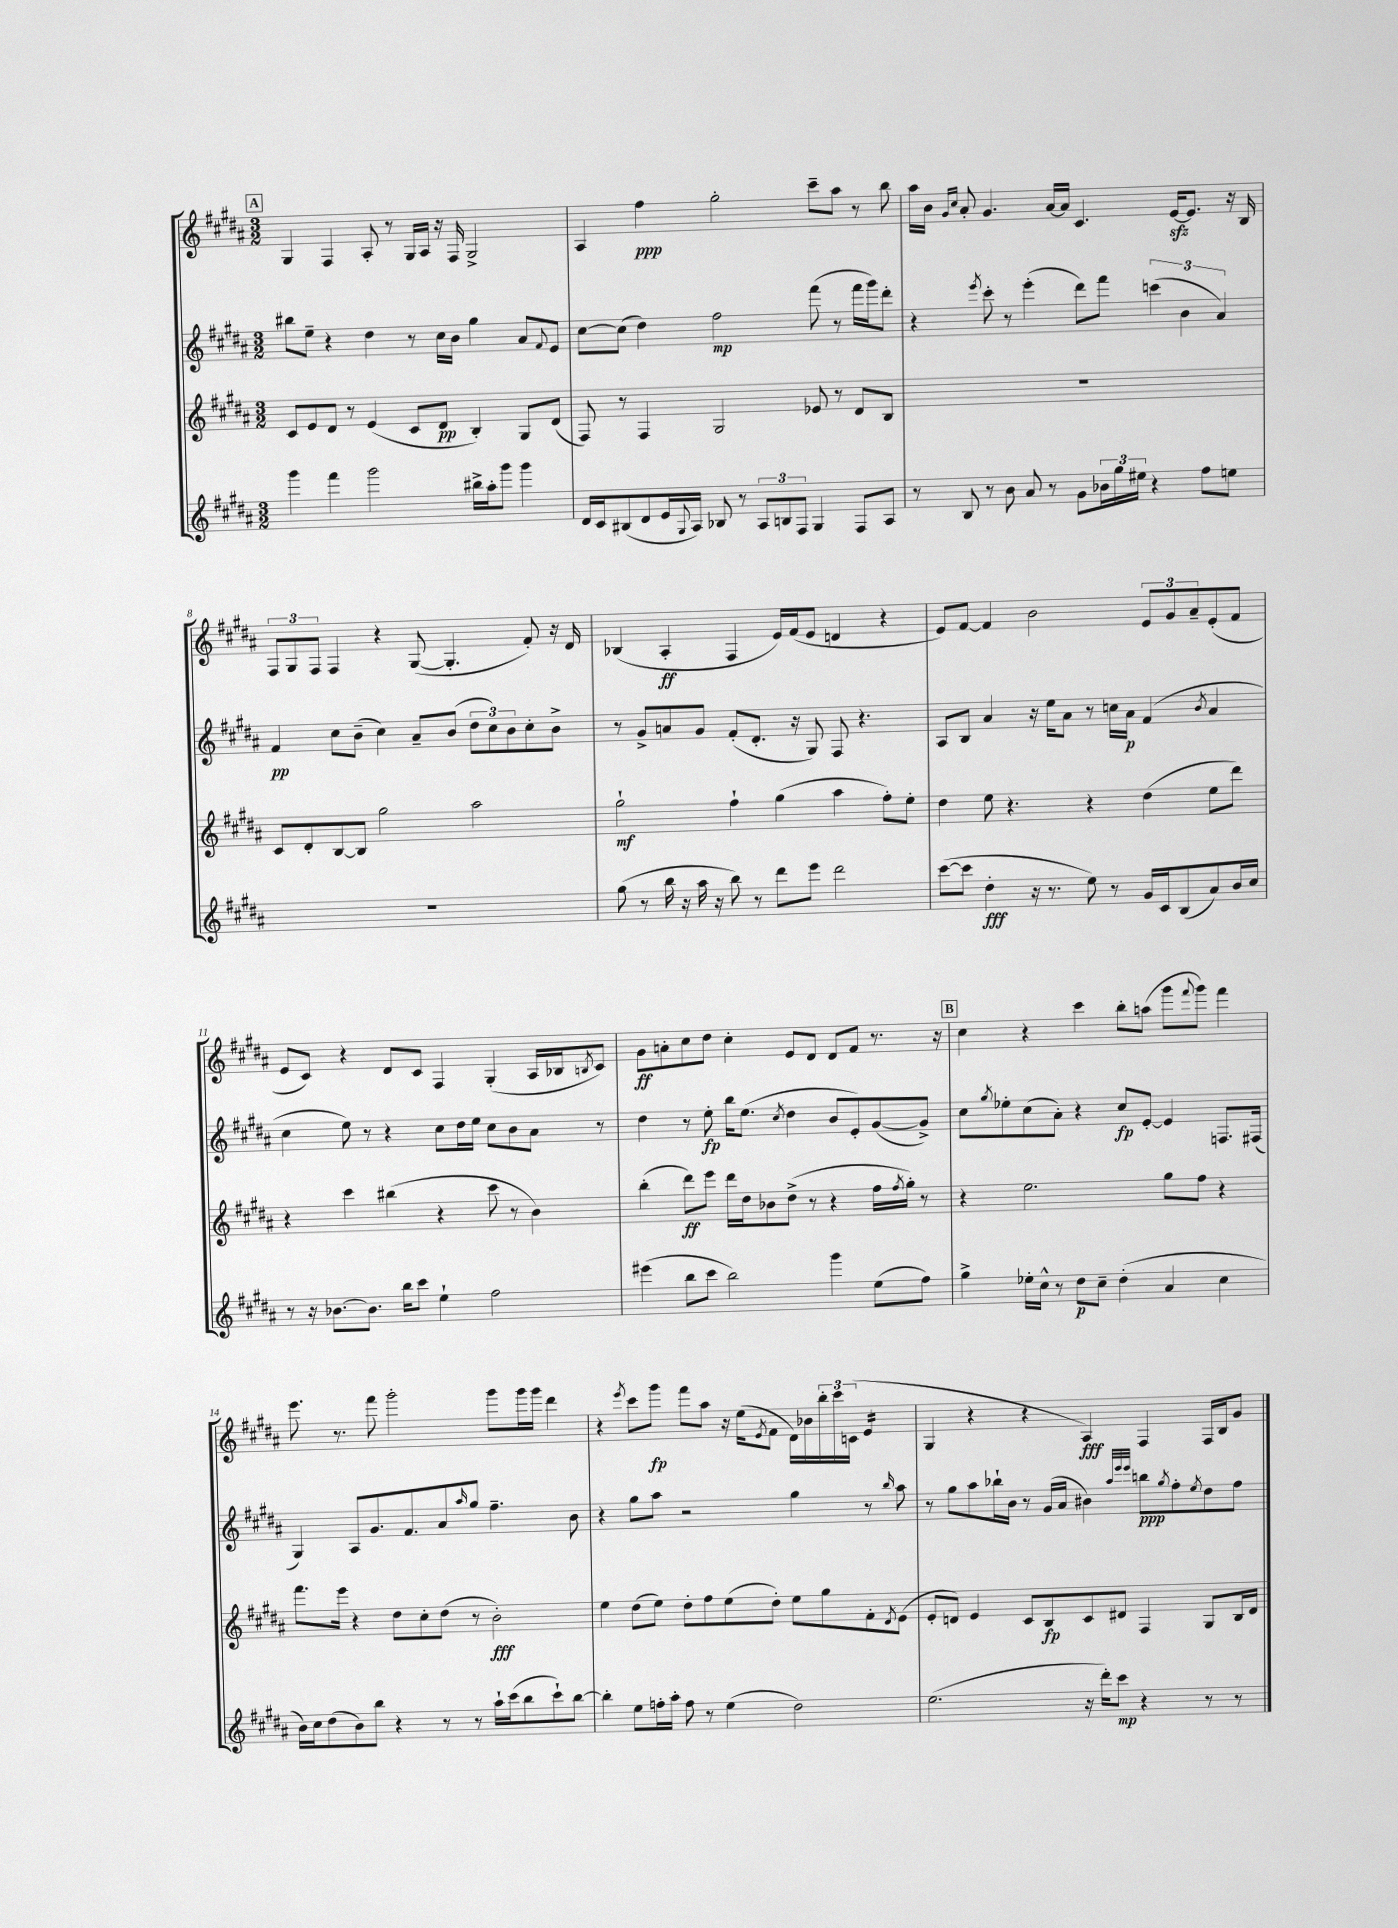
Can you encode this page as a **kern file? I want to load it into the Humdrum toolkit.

**kern	**kern	**kern	**kern
*staff4	*staff3	*staff2	*staff1
*clefG2	*clefG2	*clefG2	*clefG2
*k[f#c#g#d#a#]	*k[f#c#g#d#a#]	*k[f#c#g#d#a#]	*k[f#c#g#d#a#]
*M3/2	*M3/2	*M3/2	*M3/2
4ggg#	8c#	8bb#	4G#
.	8e	8ee~	.
4fff#	8d#	4r	4F#
.	8r	.	.
2ggg#	(4e	4dd#	8A#'
.	.	.	8r
.	8c#	8r	16G#
.	.	.	16A#
.	8d#	16cc#	16r
.	.	16b	16F#
16bb#^	4B')	4gg#	2G#^
16aa#'	.	.	.
8ggg#	.	.	.
4ggg#	8G#	8a#	.
.	.	8qqf#	.
.	(8d#	8e	.
=	=	=	=
16d#	8F#)	[8cc#	4A#
16c#	.	.	.
(8B#	8r	(8cc#]	.
8d#	4F#	4dd#)	4ff#
16e	.	.	.
8qqG#	.	.	.
16A#)	.	.	.
8B-	2G#	2ff#	2gg#'
8r	.	.	.
12A#	.	.	.
12B	.	.	.
12F#	.	.	.
4G#	8e-	(8fff#	8ccc#~
.	8r	8r	8aa#
8F#	8d#	16fff#	8r
.	.	16ggg#)	.
8A#	8B	8ddd#'	8bb
=	=	=	=
8r	1.r	4r	16aa#
.	.	.	16b
.	.	.	16qqg#
.	.	.	16qqcc#
8B	.	.	8a#'
.	.	8qeee	.
8r	.	8ccc#'	4.g#
8b	.	8r	.
8a#	.	(4eee'	.
8r	.	.	[16a#
.	.	.	16a#]
8g#	.	8ddd#)	4.c#
24b-	.	8fff#	.
24gg#	.	.	.
24ee#	.	.	.
4r	.	(6ccc	.
.	.	.	[16e
.	.	6b	.
.	.	.	8.e]
8ff#	.	.	.
.	.	6a#)	.
8ee	.	.	16r
.	.	.	16B
=	=	=	=
1.r	8c#	4f#	12F#
.	.	.	12G#
.	8d#'	.	.
.	.	.	12F#
.	[8B	8cc#	4F#
.	8B]	(8b~	.
.	2gg#	4cc#)	4r
.	.	8a#~	([8G#
.	.	(8b	4.G#']
.	2aa#	12dd#	.
.	.	12cc#)	.
.	.	12b	.
.	.	8cc#'	8f#')
.	.	8b^	16r
.	.	.	16d#
=	=	=	=
(8gg#	2gg#`	8r	(4B-
8r	.	8g#^	.
16bb	.	8a	4A#'
16r	.	.	.
16aa#	.	8g#	.
16r	.	.	.
8bb)	4ff#`	(8f#'	4F#
8r	.	8.d#'	.
8ddd#	(4gg#	.	16e)
.	.	16r	(16f#
8eee	.	8G#)	8e
2ddd#	4aa#	8F#	4d
.	.	4.r	.
.	8ff#')	.	4r
.	8ee'	.	.
=	=	=	=
([8ccc#	4dd#	8A#	8e)
8ccc#]	.	8B	[8f#
4dd#'	8ee	4a#	4f#]
.	4.r	.	.
16r	.	16r	2b
8.r	.	16ee	.
.	.	8a#	.
8ee)	4r	8r	.
8r	.	16cc	.
.	.	16a#	.
16g#	(4dd#	(4f#	12e
16c#	.	.	.
.	.	.	12g#
(8B	.	.	.
.	.	.	12a#~
.	.	8qb	.
8a#)	8ee	4a#	(8e'
16b	8ddd#)	.	8f#
16cc#	.	.	.
=	=	=	=
8r	4r	4cc#	8e
16r	.	.	8c#)
[8.b-	.	.	.
.	4ccc#	8ee)	4r
8.b-]	.	8r	.
.	(4bb#	4r	8d#
16bb	.	.	.
8ccc#	.	.	8c#
4ee`	4r	8cc#	4F#
.	.	16dd#	.
.	.	16ee	.
2ff#	8ccc#	8cc#	(4G#'
.	8r	8b	.
.	4b)	8a#	16A#
.	.	.	16B-
.	.	.	8qB
.	.	8r	8c#)
=	=	=	=
(4eee#	(4bb'	4dd#	8g#
.	.	.	8a'
8bb	8ddd#)	8r	8cc#
8ccc#	8eee	8ee'	8dd#
2bb)	16ddd#	16bb	4cc#'
.	16dd#	(8.ee	.
.	8b-	.	.
.	.	8qcc#	.
.	(8dd#^	4dd#	8e
.	8r	.	8d#
4ggg#	4r	8b	8d#
.	.	8e')	8f#
(8ee	16ff#	([8g#	8.r
.	8qff#	.	.
.	16gg#')	.	.
8ff#)	8r	8g#^])	.
.	.	.	16r
=	=	=	=
4gg#^	4r	8cc#	4cc#
.	.	8qgg#	.
.	.	8ee-'	.
16ee-'	2.ee	(8cc#	4r
16cc#^^	.	.	.
8r	.	8a#')	.
8dd#	.	4r	4ccc#
8cc#~	.	.	.
(4dd#'	.	8cc#	8bb'
.	.	[8e'	(8aa
4a#	8gg#	4e]	8ggg#
.	.	.	8qqfff#
.	8ff#	.	8ggg#)
4cc#	4r	8.F	4fff#
.	.	(16F#	.
=	=	=	=
16b)	8.fff#	4G#)	8.eee
16cc#	.	.	.
(8dd#	.	.	.
.	16eee	.	8.r
8b)	4r	8A#	.
8bb	.	8.g#	8fff#
4r	8dd#	.	2ggg#'
.	.	8.f#	.
.	8cc#'	.	.
8r	(8dd#	8a#	.
.	.	16qqaa#	.
8r	8r	8gg#	.
16aa#`	2b')	4.ff#~	8ggg#
(16ccc#	.	.	.
8bb	.	.	16ggg#
.	.	.	16ggg#
8ccc#`)	.	.	4ddd#
[8bb	.	8b	.
=	=	=	=
4bb']	4ee	4r	4r
.	.	.	8qeee
8ee	(8dd#	8gg#	8ccc#
16ff'	8ee)	8aa#	8ggg#
16aa#'	.	.	.
8ff	8dd#'	2r	8fff#
8r	8ff#	.	8aa#
(4ee	(8ee	.	16r
.	.	.	(16ee
.	.	.	8qe
.	8dd#')	.	8f#
2dd#)	8ee	4gg#	16d#)
.	.	.	16b-
.	8gg#	.	24bb'
.	.	.	24ccc#
.	.	.	(24c
.	8f#'	8r	4e
.	8qd#	16qqbb	.
.	(8e	8aa#	.
=	=	=	=
(2.ee	8e'	8r	4G#
.	8d)	8gg#	.
.	4e	8aa#	4r
.	.	16bb-`	.
.	.	16b	.
.	8c#	8r	4r
.	8B	(16g#	.
.	.	16a#	.
16r	8c#	4b#)	4A#)
16ddd#')	.	.	.
8ccc#	8d#	.	.
.	.	32qqaa#	.
.	.	32qqeee	.
.	.	32qqeee	.
4r	4F#	8bb	4F#
.	.	8qgg#	.
.	.	8ff#'	.
.	.	8qee	.
8r	8G#	8dd#	16F#
.	.	.	16B
8r	16B	8ff#	8g#
.	16d#	.	.
==	==	==	==
*-	*-	*-	*-
